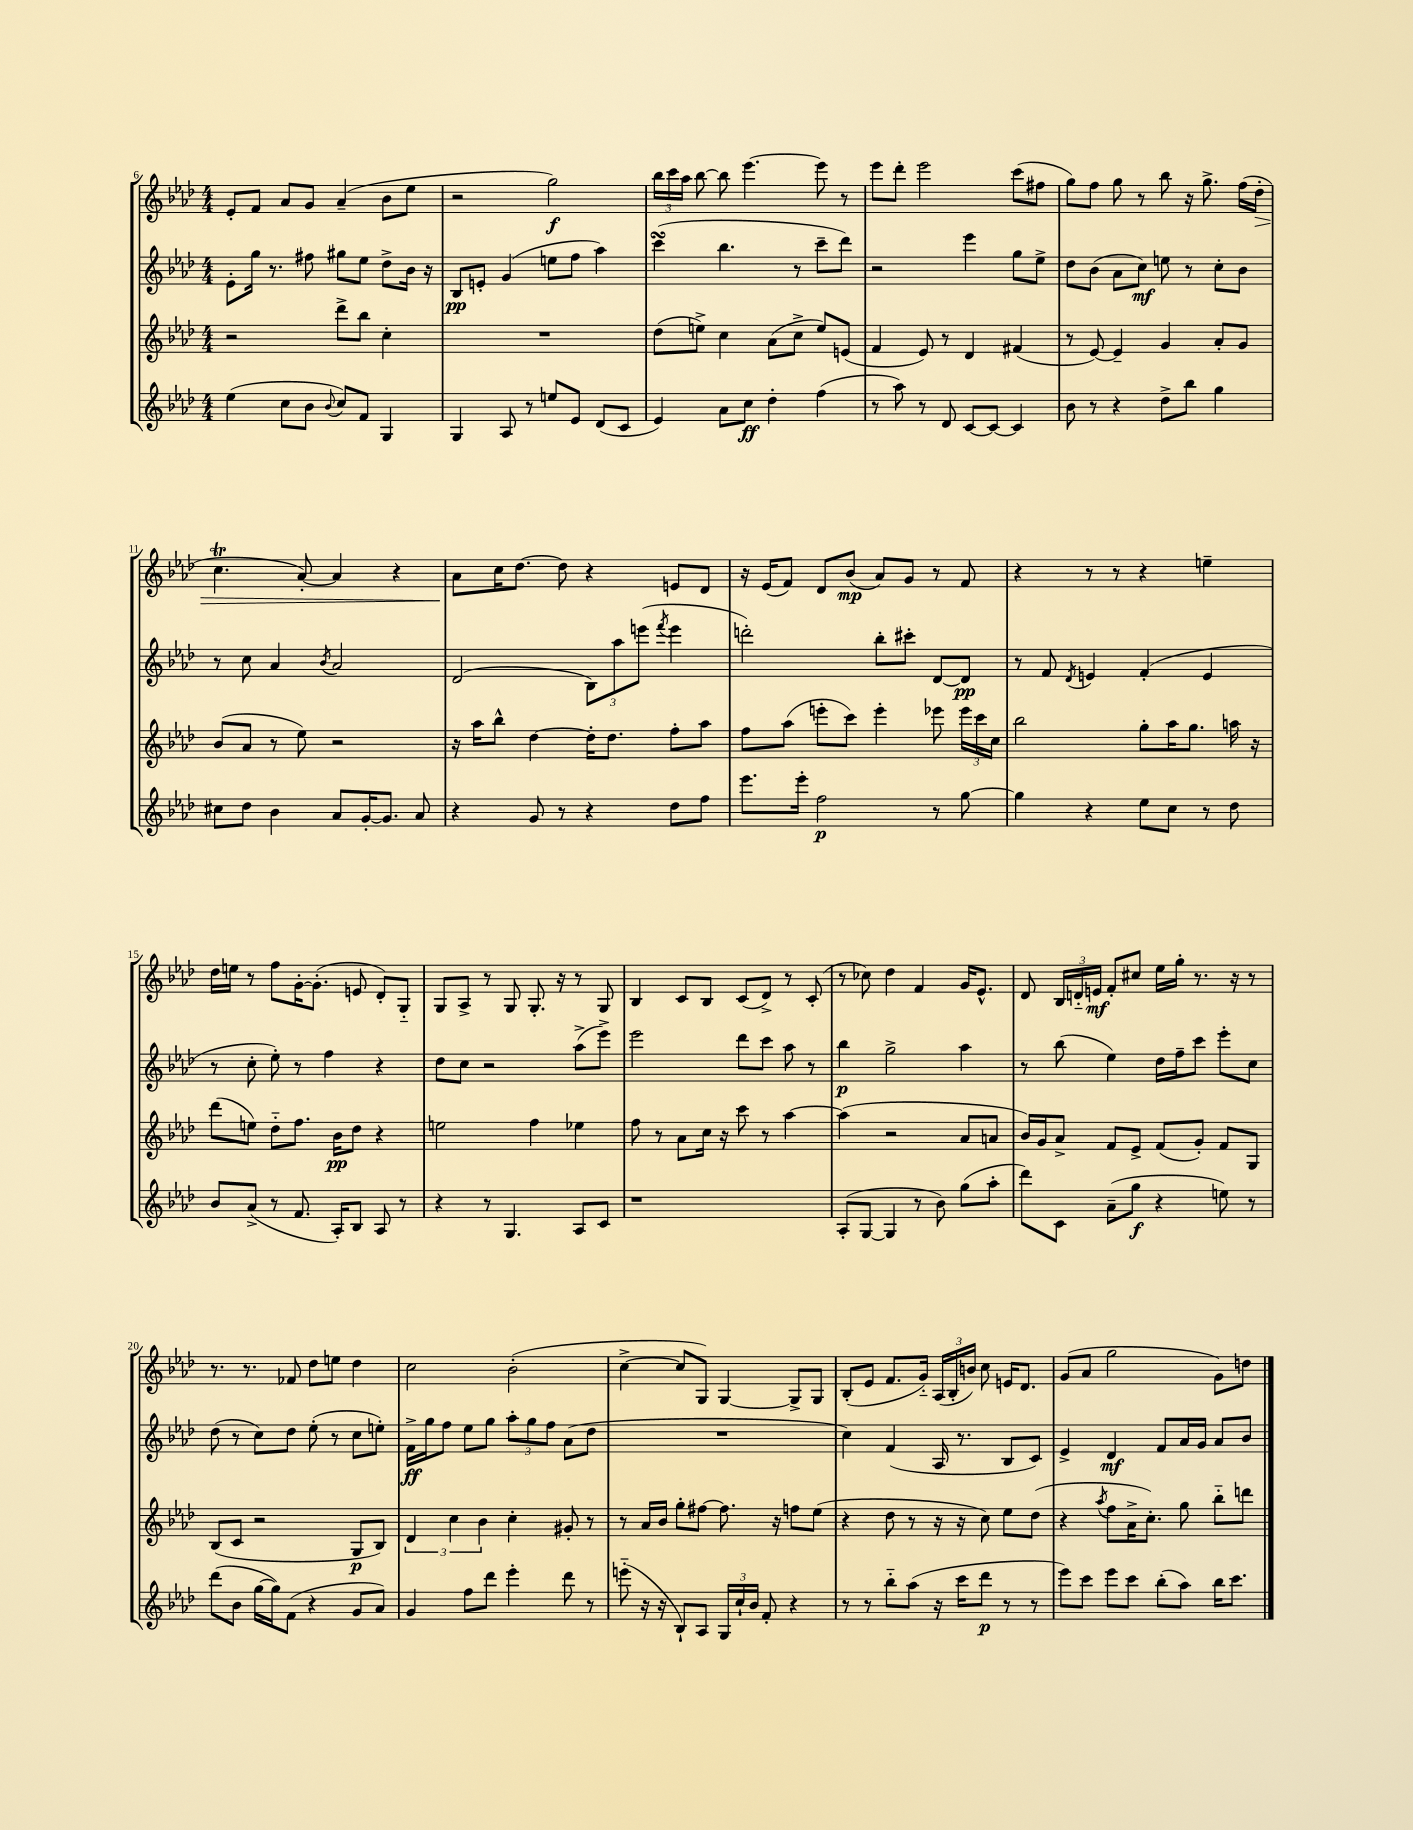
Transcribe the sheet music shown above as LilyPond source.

<<
\new StaffGroup <<
\new Staff = "s0" {
    \clef treble \key aes \major \numericTimeSignature \time 4/4
    \autoBeamOff ees'8[-. f'8] aes'8[ g'8] aes'4--( bes'8[ ees''8] |
    r2 g''2\f) |
    \tuplet 3/2 { bes''16[ c'''16 aes''16] } bes''8~ bes''8 ees'''4.~ ees'''8 r8 |
    ees'''8[ des'''8]-. ees'''2 c'''8[( fis''8] |
    g''8[) f''8] g''8 r8 bes''8 r16 g''8.-> f''16[( des''16]-.\> |
    c''4.\trill aes'8~-.) aes'4 r4 |
    aes'8[\! c''16 des''8.]~ des''8 r4 e'8[ des'8] |
    r16 ees'16[( f'8]) des'8[ bes'8]\mp( aes'8[) g'8] r8 f'8 |
    r4 r8 r8 r4 e''4-- |
    des''16[ e''16] r8 f''8[ g'16~-. g'8.]-.( e'8 des'8[-.) g8]-_ |
    g8[ aes8]-> r8 g8 g8.-. r16 r8 g8 |
    bes4 c'8[ bes8] c'8[( des'8]->) r8 c'8-.( |
    r8 ces''8) des''4 f'4 g'16[ ees'8.]-^ |
    des'8 \tuplet 3/2 { bes16[ d'16-_ e'16]\mf } f'8[-. cis''8] ees''16[ g''16]-. r8. r16 r8 |
    r8. r8. fes'8 des''8[ e''8] des''4 |
    c''2 bes'2-.( |
    c''4~-> c''8[ g8]) g4~ g8[-> g8] |
    bes8[-.( ees'8] f'8.[ g'16]-_) \tuplet 3/2 { aes16[( bes16-. b'16]) } c''8 e'16[ des'8.] |
    g'8[( aes'8] g''2 g'8[) d''8] \bar "|." |
}
\new Staff = "s1" {
    \clef treble \key aes \major \numericTimeSignature \time 4/4
    \autoBeamOff ees'8[-. g''16] r8. fis''8 gis''8[ ees''8] des''8[-> bes'16] r16 |
    bes8[\pp e'8]-. g'4( e''8[ f''8] aes''4) |
    c'''4\turn( bes''4. r8 c'''8[-- des'''8]) |
    r2 ees'''4 g''8[ ees''8]-> |
    des''8[ bes'8]( aes'8[ c''8]\mf) e''8 r8 c''8[-. bes'8] |
    r8 c''8 aes'4 \acciaccatura { bes'8 } aes'2 |
    des'2( \tuplet 3/2 { bes8[) aes''8 e'''8]( } \acciaccatura { f'''8 } e'''4 |
    d'''2-.) bes''8[-. cis'''8]-. des'8[~ des'8]\pp |
    r8 f'8 \acciaccatura { des'8 } e'4 f'4-.( e'4 |
    r8 c''8-. ees''8-.) r8 f''4 r4 |
    des''8[ c''8] r2 aes''8[->( ees'''8]->) |
    ees'''2 des'''8[ c'''8] aes''8 r8 |
    bes''4\p g''2-> aes''4 |
    r8 bes''8( ees''4) des''16[ f''16-- c'''8] ees'''8[-. c''8] |
    des''8( r8 c''8[) des''8] ees''8-.( r8 c''8[ e''8]-.) |
    f'16[->\ff g''16 f''8] ees''8[ g''8] \tuplet 3/2 { aes''8[-. g''8 f''8] } aes'8[( des''8] |
    R1 |
    c''4) f'4( aes16 r8. bes8[ c'8]) |
    ees'4-> des'4\mf f'8[ aes'16 g'16] aes'8[ bes'8] \bar "|." |
}
\new Staff = "s2" {
    \clef treble \key aes \major \numericTimeSignature \time 4/4
    \autoBeamOff r2 des'''8[-> bes''8] c''4-. |
    R1 |
    des''8[( e''8]->) c''4 aes'8[( c''8]-> e''8[) e'8]( |
    f'4 ees'8) r8 des'4 fis'4( |
    r8 ees'8~) ees'4-- g'4 aes'8[-. g'8] |
    bes'8[( aes'8] r8 ees''8) r2 |
    r16 aes''16[ bes''8]-^ des''4~ des''16[-. des''8.] f''8[-. aes''8] |
    f''8[ aes''8]( e'''8[-. c'''8]) e'''4-. ees'''8 \tuplet 3/2 { ees'''16[ c'''16 c''16] } |
    bes''2 g''8[-. aes''16 g''8.] a''16 r16 |
    des'''8[( e''8]) des''8[-_ f''8.] bes'16[\pp des''8] r4 |
    e''2 f''4 ees''4 |
    f''8 r8 aes'8[ c''16] r16 c'''8 r8 aes''4~ |
    aes''4( r2 aes'8[ a'8] |
    bes'16[) g'16 aes'8]-> f'8[ ees'8]-> f'8[( g'8]-.) f'8[ g8] |
    bes8[( c'8] r2 g8[\p bes8]) |
    \tuplet 3/2 { des'4 c''4 bes'4 } c''4-. gis'8-. r8 |
    r8 aes'16[ bes'16] g''8[-. fis''8]~ fis''8. r16 f''8[ ees''8]( |
    r4 des''8 r8 r16 r16 c''8) ees''8[ des''8]( |
    r4 \acciaccatura { aes''8 } f''8[ aes'16-> c''8.]-.) g''8 bes''8[-_ d'''8] \bar "|." |
}
\new Staff = "s3" {
    \clef treble \key aes \major \numericTimeSignature \time 4/4
    \autoBeamOff ees''4( c''8[ bes'8] \appoggiatura { bes'8 } c''8[) f'8] g4 |
    g4 aes8 r8 e''8[ ees'8] des'8[( c'8] |
    ees'4) aes'8[ c''8]\ff des''4-. f''4( |
    r8 aes''8) r8 des'8 c'8[~ c'8]~ c'4 |
    bes'8 r8 r4 des''8[-> bes''8] g''4 |
    cis''8[ des''8] bes'4 aes'8[ g'16~-. g'8.] aes'8 |
    r4 g'8 r8 r4 des''8[ f''8] |
    ees'''8.[ ees'''16]-. f''2\p r8 g''8~ |
    g''4 r4 ees''8[ c''8] r8 des''8 |
    bes'8[ aes'8]->( r8 f'8. aes16[-.) bes8] aes8 r8 |
    r4 r8 g4. aes8[ c'8] |
    r1 |
    aes8[-.( g8]~ g4 r8 bes'8) g''8[( aes''8]-. |
    des'''8[) c'8] aes'8[--( g''8]\f r4 e''8) r8 |
    des'''8[( bes'8] g''16[~ g''16) f'8]( r4 g'8[ aes'8]) |
    g'4 f''8[ des'''8] ees'''4-. des'''8 r8 |
    e'''8-_( r16 r16 bes8[-!) aes8] \tuplet 3/2 { g16[ c''16-! bes'16] } f'8-. r4 |
    r8 r8 bes''8[-_ aes''8]( r16 c'''16[ des'''8]\p r8 r8 |
    ees'''8[) c'''8] ees'''8[ c'''8] bes''8[-.( aes''8]) bes''16[ c'''8.] \bar "|." |
}
>>
>>
\layout { \context { \Score currentBarNumber = #6 } }
